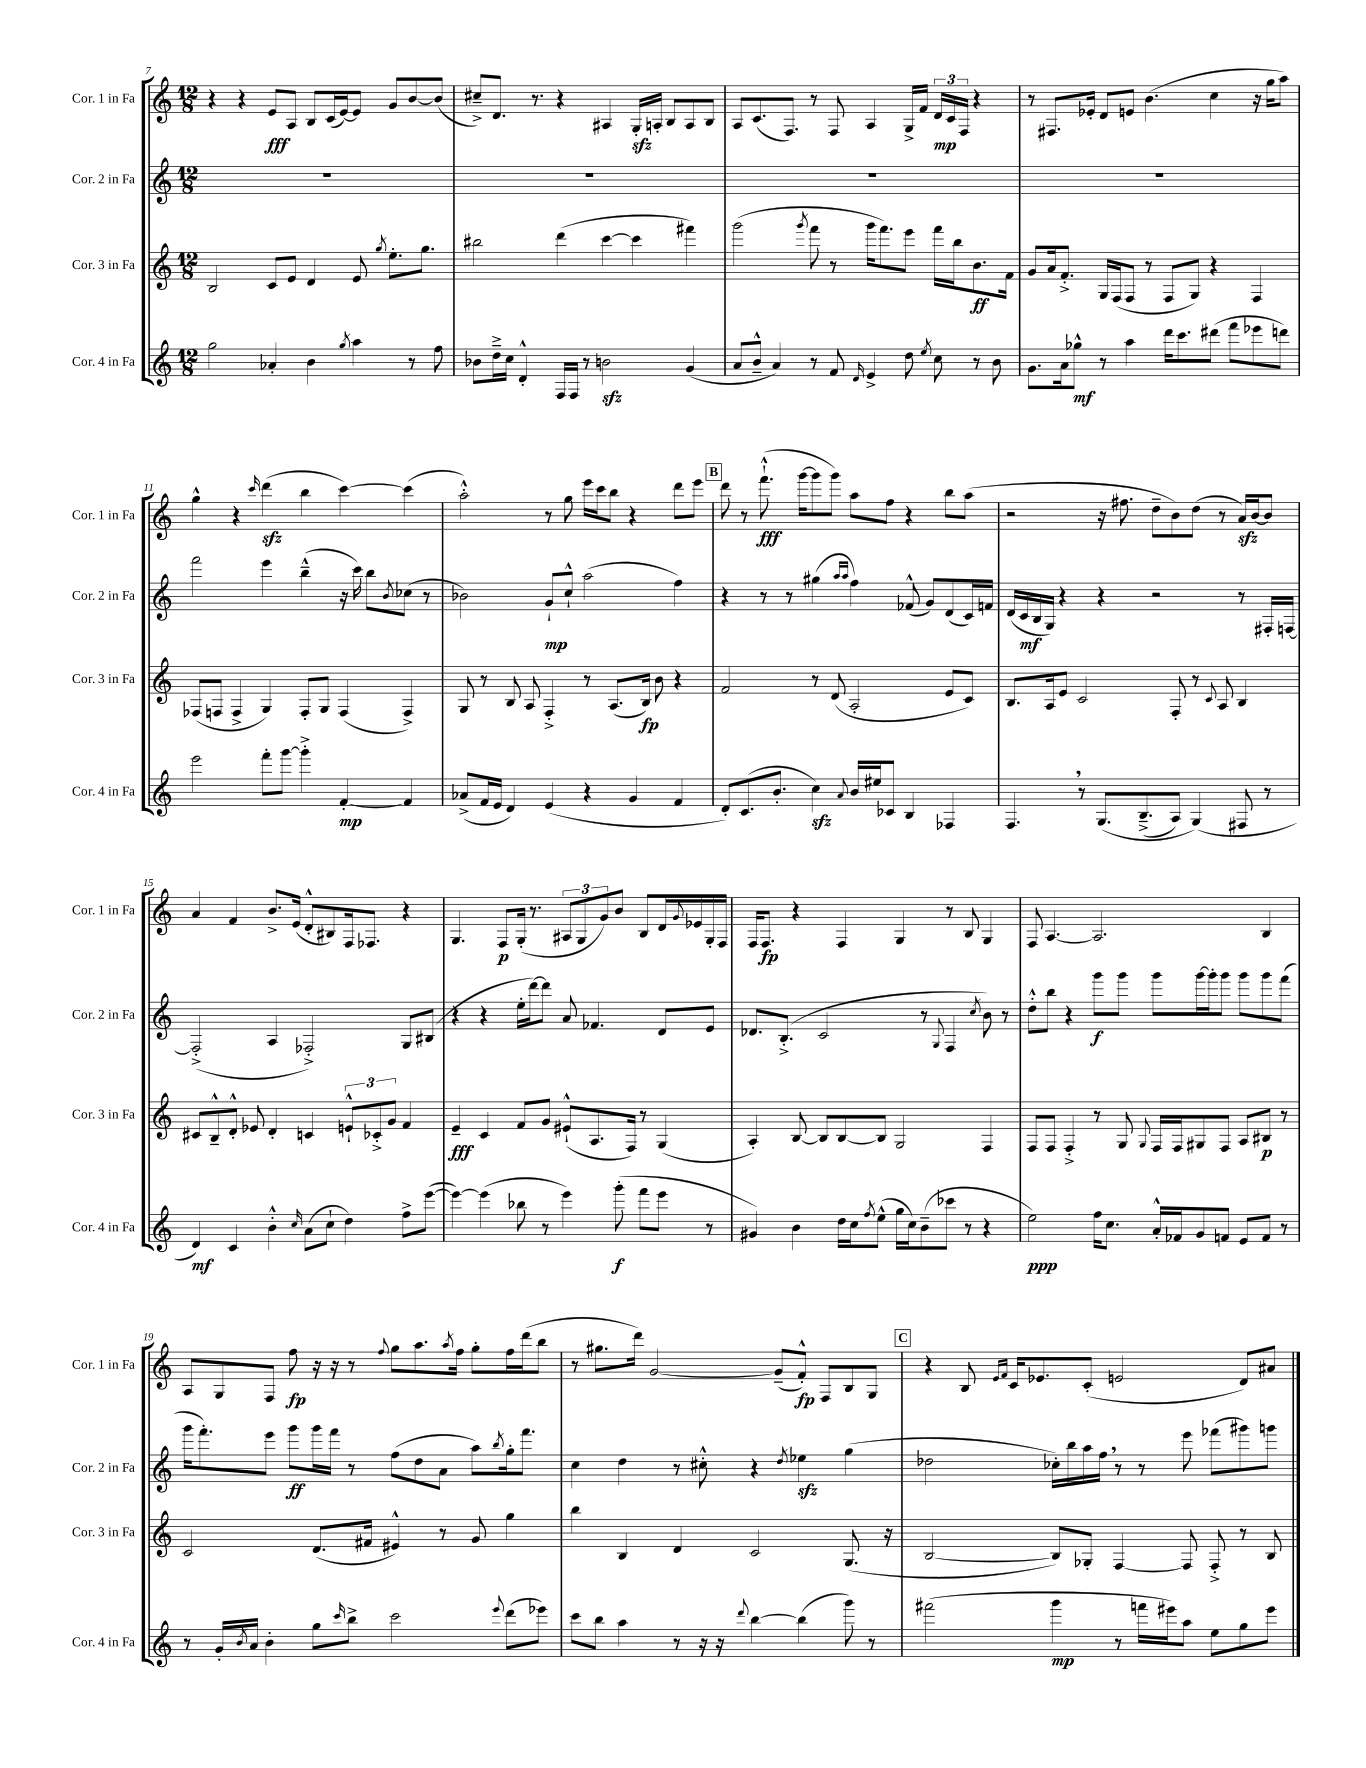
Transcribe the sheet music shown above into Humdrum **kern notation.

**kern	**dynam	**kern	**dynam	**kern	**dynam	**kern	**dynam
*part4	*part4	*part3	*part3	*part2	*part2	*part1	*part1
*staff4	*staff4	*staff3	*staff3	*staff2	*staff2	*staff1	*staff1
*I"Cor. 4 in Fa	*	*I"Cor. 3 in Fa	*	*I"Cor. 2 in Fa	*	*I"Cor. 1 in Fa	*
*I'Cor. 4 in Fa	*	*I'Cor. 3 in Fa	*	*I'Cor. 2 in Fa	*	*I'Cor. 1 in Fa	*
*clefG2	*	*clefG2	*	*clefG2	*	*clefG2	*
*k[]	*	*k[]	*	*k[]	*	*k[]	*
*M12/8	*	*M12/8	*	*M12/8	*	*M12/8	*
=7	=7	=7	=7	=7	=7	=7	=7
2gg\	.	2B/	.	1.r	.	4r	.
.	.	.	.	.	.	4r	.
4a-X'/	.	8c/L	.	.	.	8e/L	fff
.	.	8e/J	.	.	.	8A/J	.
4b\	.	4d/	.	.	.	8B/L	.
.	.	.	.	.	.	(16c/L	.
.	.	.	.	.	.	[16e/J)	.
8qgg/	.	.	.	.	.	.	.
4aa\	.	8e/	.	.	.	8e/J]	.
.	.	8qgg/	.	.	.	.	.
.	.	8.ee'\L	.	.	.	8g/L	.
8r	.	.	.	.	.	[8b/	.
.	.	8.gg\J	.	.	.	.	.
8ff\	.	.	.	.	.	(8b/J]	.
=8	=8	=8	=8	=8	=8	=8	=8
8b-X\L	.	2bb#X\	.	1.r	.	8cc#X~^/L)	.
16dd~^\L	.	.	.	.	.	8.d/J	.
16cc\JJ	.	.	.	.	.	.	.
4d'^^/	.	.	.	.	.	.	.
.	.	.	.	.	.	8.r	.
16F/LL	.	(4ddd\	.	.	.	4r	.
16F/JJ	.	.	.	.	.	.	.
8r	.	.	.	.	.	.	.
2bnzz\	.	[4ccc\	.	.	.	4A#X/	.
.	.	4ccc\]	.	.	.	16Gzz'/LL	.
.	.	.	.	.	.	16An'/JJ	.
.	.	.	.	.	.	8B/L	.
(4g/	.	4fff#X\)	.	.	.	8A/	.
.	.	.	.	.	.	8B/J	.
=9	=9	=9	=9	=9	=9	=9	=9
8a/L	.	(2ggg\	.	1.r	.	8A/L	.
8b~^^/J	.	.	.	.	.	(8.c/	.
4a/)	.	.	.	.	.	.	.
.	.	.	.	.	.	8.F/J)	.
.	.	8qggg/	.	.	.	.	.
8r	.	8fff\	.	.	.	8r	.
8f/	.	8r	.	.	.	8F/	.
16qqd/	.	.	.	.	.	.	.
4e^/	.	16ggg\KL	.	.	.	4A/	.
.	.	8.fff\)	.	.	.	.	.
8dd\	.	8eee\J	.	.	.	16G^/LL	.
.	.	.	.	.	.	16f/JJ	.
8qee/	.	.	.	.	.	.	.
8cc\	.	16fff\LL	.	.	.	24d/LL	mp
.	.	.	.	.	.	24c/	.
.	.	16bb\J	.	.	.	.	.
.	.	.	.	.	.	24F/JJ	.
8r	.	8.b\	ff	.	.	4r	.
8b\	.	.	.	.	.	.	.
.	.	16f\Jk	.	.	.	.	.
=10	=10	=10	=10	=10	=10	=10	=10
8.g\L	.	8g/L	.	1.r	.	8r	.
.	.	16a/k	.	.	.	8.F#X/L	.
16a\k	.	8.f'^/J	.	.	.	.	.
8gg-X^^\J	mf	.	.	.	.	.	.
.	.	.	.	.	.	16e-X'/Jk	.
8r	.	16G/LL	.	.	.	8d/L	.
.	.	(16F/J	.	.	.	.	.
4aa\	.	8F/J	.	.	.	8en/J	.
.	.	8r	.	.	.	(4.b\	.
16ddd\KL	.	8F/L	.	.	.	.	.
8.ccc\	.	.	.	.	.	.	.
.	.	8G/J)	.	.	.	.	.
(8ddd#X\J	.	4r	.	.	.	4cc\	.
8fff\L	.	.	.	.	.	.	.
8eee-X\	.	4F/	.	.	.	16r	.
.	.	.	.	.	.	16gg\KL	.
8dddn\J)	.	.	.	.	.	8aa\J)	.
!!LO:LB:g=z
=11	=11	=11	=11	=11	=11	=11	=11
2eee\	.	(8F-X/L	.	2fff\	.	4gg^^\	.
.	.	8Fn/J	.	.	.	.	.
.	.	4F^/	.	.	.	4r	.
.	.	.	.	.	.	16qqccc/	.
8fff'\L	.	4G/)	.	4eee\	.	(4dddzz\	.
[8ggg\J	.	.	.	.	.	.	.
4ggg'^\]	.	8F'/L	.	(4bb~^^\	.	4bb\	.
.	.	8G/J	.	.	.	.	.
[4f'/	mp	(4F/	.	16r	.	[4ccc\)	.
.	.	.	.	16ccc\)	.	.	.
.	.	.	.	8bb\L	.	.	.
.	.	.	.	8qb/	.	.	.
4f/]	.	4F^/)	.	(8cc-X\J	.	(4ccc\]	.
.	.	.	.	8r	.	.	.
=12	=12	=12	=12	=12	=12	=12	=12
(8a-X^/L	.	8G/	.	2b-X\)	.	2aa'^^\)	.
16f/L	.	8r	.	.	.	.	.
16e/JJ	.	.	.	.	.	.	.
4d/)	.	8B/	.	.	.	.	.
.	.	8A/	.	.	.	.	.
(4e/	.	4F'^/	.	8g`/L	mp	8r	.
.	.	.	.	8cc`^^/J	.	8gg\	.
4r	.	8r	.	(2aa\	.	16eee\LL	.
.	.	.	.	.	.	16ccc\J	.
.	.	(8.A/L	.	.	.	8bb\J	.
4g/	.	.	.	.	.	4r	.
.	.	16B/Jk)	fp	.	.	.	.
.	.	8b\	.	.	.	.	.
4f/	.	4r	.	4ff\)	.	8ddd\L	.
.	.	.	.	.	.	8eee\J	.
!!LO:REH:place=s1:t=B
=13	=13	=13	=13	=13	=13	=13	=13
8d'/L)	.	2f/	.	4r	.	8ddd\	.
(8.c/	.	.	.	.	.	8r	.
.	.	.	.	8r	.	(8.fff`^^\	fff
8.b'/J	.	.	.	.	.	.	.
.	.	.	.	8r	.	.	.
.	.	.	.	.	.	[16ggg\KL	.
4cczz\)	.	8r	.	(4gg#X\	.	8ggg\]	.
.	.	(8d/	.	.	.	8ggg\J)	.
.	.	.	.	16qqaa/LL	.	.	.
8qqa/	.	.	.	16qqaa/JJ	.	.	.
16b/LL	.	2A'/	.	4ff\)	.	8aa\L	.
16ee#X/J	.	.	.	.	.	.	.
8c-X/J	.	.	.	.	.	8ff\J	.
4B/	.	.	.	(8f-X^^/	.	4r	.
.	.	.	.	8g/L)	.	.	.
4F-X/	.	8e/L	.	(8d/	.	8bb\L	.
.	.	8c/J)	.	16c/L)	.	(8aa\J	.
.	.	.	.	16fn/JJ	.	.	.
=14	=14	=14	=14	=14	=14	=14	=14
4.F,/	.	8.B/L	.	(16d/LL	.	2r	.
.	.	.	.	16c/	mf	.	.
.	.	.	.	16B/	.	.	.
.	.	16A/k	.	16G/JJ)	.	.	.
.	.	8e/J	.	4r	.	.	.
8r	.	2c/	.	.	.	.	.
(8.G/L	.	.	.	4r	.	16r	.
.	.	.	.	.	.	8.ff#X\	.
(8.B~^/	.	.	.	.	.	.	.
.	.	.	.	2r	.	8dd~\L	.
8A/J)	.	8F'/	.	.	.	8b\)	.
(4G/)	.	8r	.	.	.	(8dd\J	.
.	.	8qqc/	.	.	.	.	.
.	.	8A/	.	.	.	8r	.
8F#X/	.	4B/	.	8r	.	16azz/LL)	.
.	.	.	.	.	.	[16b/J	.
8r	.	.	.	16F#X'/LL	.	8b/J]	.
.	.	.	.	[16Fn/JJ	.	.	.
!!LO:LB:g=z
=15	=15	=15	=15	=15	=15	=15	=15
4d/)	mf	8c#X/L	.	(2F'^/]	.	4a/	.
.	.	8B~^^/	.	.	.	.	.
4c/	.	8d'^^/J	.	.	.	4f/	.
.	.	8e-X/	.	.	.	.	.
4b'^^\	.	4d'/	.	4A/	.	8.b^/L	.
.	.	.	.	.	.	(16e/Jk	.
16qqcc/	.	.	.	.	.	.	.
(8a\L	.	4cn/	.	2F-X'^/)	.	8d'^^/L	.
8cc`\J	.	.	.	.	.	8B#X/)	.
4dd\)	.	12en`^^/L	.	.	.	16F/k	.
.	.	.	.	.	.	8.F-X/J	.
.	.	12c-X'^/	.	.	.	.	.
.	.	12g/J	.	.	.	.	.
8ff^\L	.	4f/	.	8G/L	.	4r	.
([8eee\J	.	.	.	(8B#X/J	.	.	.
=16	=16	=16	=16	=16	=16	=16	=16
4eee\_)	.	4e~/	fff	4r	.	4.G/	.
(4eee\]	.	4c/	.	4r	.	.	.
.	.	.	.	.	.	8F/L	p
8bb-X\	.	8f/L	.	16ee'\LL	.	(16G'/Jk	.
.	.	.	.	[16ddd\J)	.	8.r	.
8r	.	8g/J	.	8ddd\J]	.	.	.
4eee\)	.	(8e#X`^^/L	.	8a/	.	12A#X/L	.
.	.	.	.	.	.	12G/	.
.	.	8.A/	.	4.f-X/	.	.	.
.	.	.	.	.	.	12g/)	.
(8ggg'\	f	.	.	.	.	8b/J	.
.	.	16F/Jk)	.	.	.	.	.
8fff\L	.	8r	.	.	.	8B/L	.
8eee\J	.	(4G/	.	8d/L	.	16d/L	.
.	.	.	.	.	.	8qqg/	.
.	.	.	.	.	.	16e-X/	.
8r	.	.	.	8e/J	.	16G'/	.
.	.	.	.	.	.	16F/JJ	.
=17	=17	=17	=17	=17	=17	=17	=17
4g#X/)	.	4A'/)	.	8.d-X/L	.	16F/KL	.
.	.	.	.	.	.	8.F/J	fp
.	.	.	.	(8.B'^/J	.	.	.
4b\	.	[8B/	.	.	.	4r	.
.	.	8B/L]	.	2c/	.	.	.
16dd\LL	.	[8B/	.	.	.	4F/	.
16cc\J	.	.	.	.	.	.	.
8qff/	.	.	.	.	.	.	.
(8ee^^\J	.	8B/J]	.	.	.	.	.
16gg\LL	.	2G/	.	.	.	4G/	.
16cc\J)	.	.	.	.	.	.	.
(8b~\	.	.	.	8r	.	.	.
.	.	.	.	8qqG/	.	.	.
8ccc-X\J	.	.	.	4F/	.	8r	.
8r	.	.	.	.	.	8B/	.
.	.	.	.	8qcc/	.	.	.
4r	.	4F/	.	8b\)	.	4G/	.
.	.	.	.	8r	.	.	.
=18	=18	=18	=18	=18	=18	=18	=18
2ee\)	ppp	8F/L	.	8dd'^^\L	.	8F/	.
.	.	8F/J	.	8bb\J	.	[4.A/	.
.	.	4F'^/	.	4r	.	.	.
16ff\KL	.	8r	.	8ggg\L	f	2.A/]	.
8.cc\J	.	.	.	.	.	.	.
.	.	8G/	.	8ggg\J	.	.	.
.	.	8qqG/	.	.	.	.	.
16a'^^/LL	.	16F/LL	.	8ggg\L	.	.	.
16f-X/J	.	16F/J	.	.	.	.	.
8g/	.	8G#X/	.	[16ggg\L	.	.	.
.	.	.	.	16ggg'\J]	.	.	.
8fn/J	.	8F/J	.	8ggg\J	.	.	.
8e/L	.	8A/L	.	8ggg\L	.	.	.
8f/J	.	8B#X/J	p	8ggg\	.	4B/	.
8r	.	8r	.	(8fff\J	.	.	.
!!LO:LB:g=z
=19	=19	=19	=19	=19	=19	=19	=19
8r	.	2c/	.	16ggg\KL	.	8A/L	.
.	.	.	.	8.fff'\)	.	.	.
16g'/LL	.	.	.	.	.	8G/	.
8qb/	.	.	.	.	.	.	.
16a/JJ	.	.	.	.	.	.	.
4b'\	.	.	.	8eee\J	.	8F/J	.
.	.	.	.	8ggg\L	ff	8ff\	fp
8gg\L	.	(8.d/L	.	16ggg\L	.	16r	.
.	.	.	.	16fff\JJ	.	16r	.
16qqccc/	.	.	.	.	.	.	.
8bb^\J	.	.	.	8r	.	8r	.
.	.	16f#X/Jk	.	.	.	.	.
.	.	.	.	.	.	8qqff/	.
2ccc\	.	4e#X^^/)	.	(8ff\L	.	8gg\L	.
.	.	.	.	8dd\	.	8.aa\	.
.	.	8r	.	8a\J	.	.	.
.	.	.	.	.	.	8qaa/	.
.	.	.	.	.	.	16ff\Jk	.
.	.	8g/	.	8aa\L)	.	8gg'\L	.
8qqeee/	.	.	.	8qbb/	.	.	.
(8ddd\L	.	4gg\	.	16gg'\k	.	16ff\L	.
.	.	.	.	8.fff\J	.	(16ddd\J	.
8eee-X\J)	.	.	.	.	.	8bb\J	.
=20	=20	=20	=20	=20	=20	=20	=20
8ccc\L	.	4bb\	.	4cc\	.	8r	.
8bb\J	.	.	.	.	.	8.gg#X\L	.
4aa\	.	4B/	.	4dd\	.	.	.
.	.	.	.	.	.	16ddd\Jk)	.
.	.	.	.	.	.	[2g/	.
8r	.	4d/	.	8r	.	.	.
16r	.	.	.	8cc#X'^^\	.	.	.
16r	.	.	.	.	.	.	.
8qqddd/	.	.	.	.	.	.	.
[4bb\	.	2c/	.	4r	.	.	.
.	.	.	.	.	.	(8g~/L]	.
.	.	.	.	8qdd/	.	.	.
(4bb\]	.	.	.	4ee-Xzz\	.	8f'^^/J)	fp
.	.	.	.	.	.	8F/L	.
8ggg\)	.	(8.G/	.	(4gg\	.	8B/	.
8r	.	.	.	.	.	8G/J	.
.	.	16r	.	.	.	.	.
!!LO:REH:place=s1:t=C
=21	=21	=21	=21	=21	=21	=21	=21
(2fff#X\	.	[2B/	.	2dd-X\	.	4r	.
.	.	.	.	.	.	8B/	.
.	.	.	.	.	.	16qqe/LL	.
.	.	.	.	.	.	16qqf/JJ	.
.	.	.	.	.	.	16c/KL	.
.	.	.	.	.	.	8.e-X/	.
4ggg\	mp	8B/L])	.	16cc-X'\LL)	.	.	.
.	.	.	.	16bb\	.	.	.
.	.	8G-X'/J	.	16aa\	.	(8c'/J	.
.	.	.	.	16ff,\JJ	.	.	.
8r	.	[4F/	.	8r	.	2en/	.
16fffn\LL	.	.	.	8r	.	.	.
16eee#X\J)	.	.	.	.	.	.	.
8aa\J	.	8F/]	.	8eee\	.	.	.
8ee\L	.	8F'^/	.	(8fff-X\L	.	.	.
8gg\	.	8r	.	8ggg#X\)	.	8d/L)	.
8eee#\J	.	8B/	.	8gggn\J	.	8a#X/J	.
==	==	==	==	==	==	==	==
*-	*-	*-	*-	*-	*-	*-	*-
